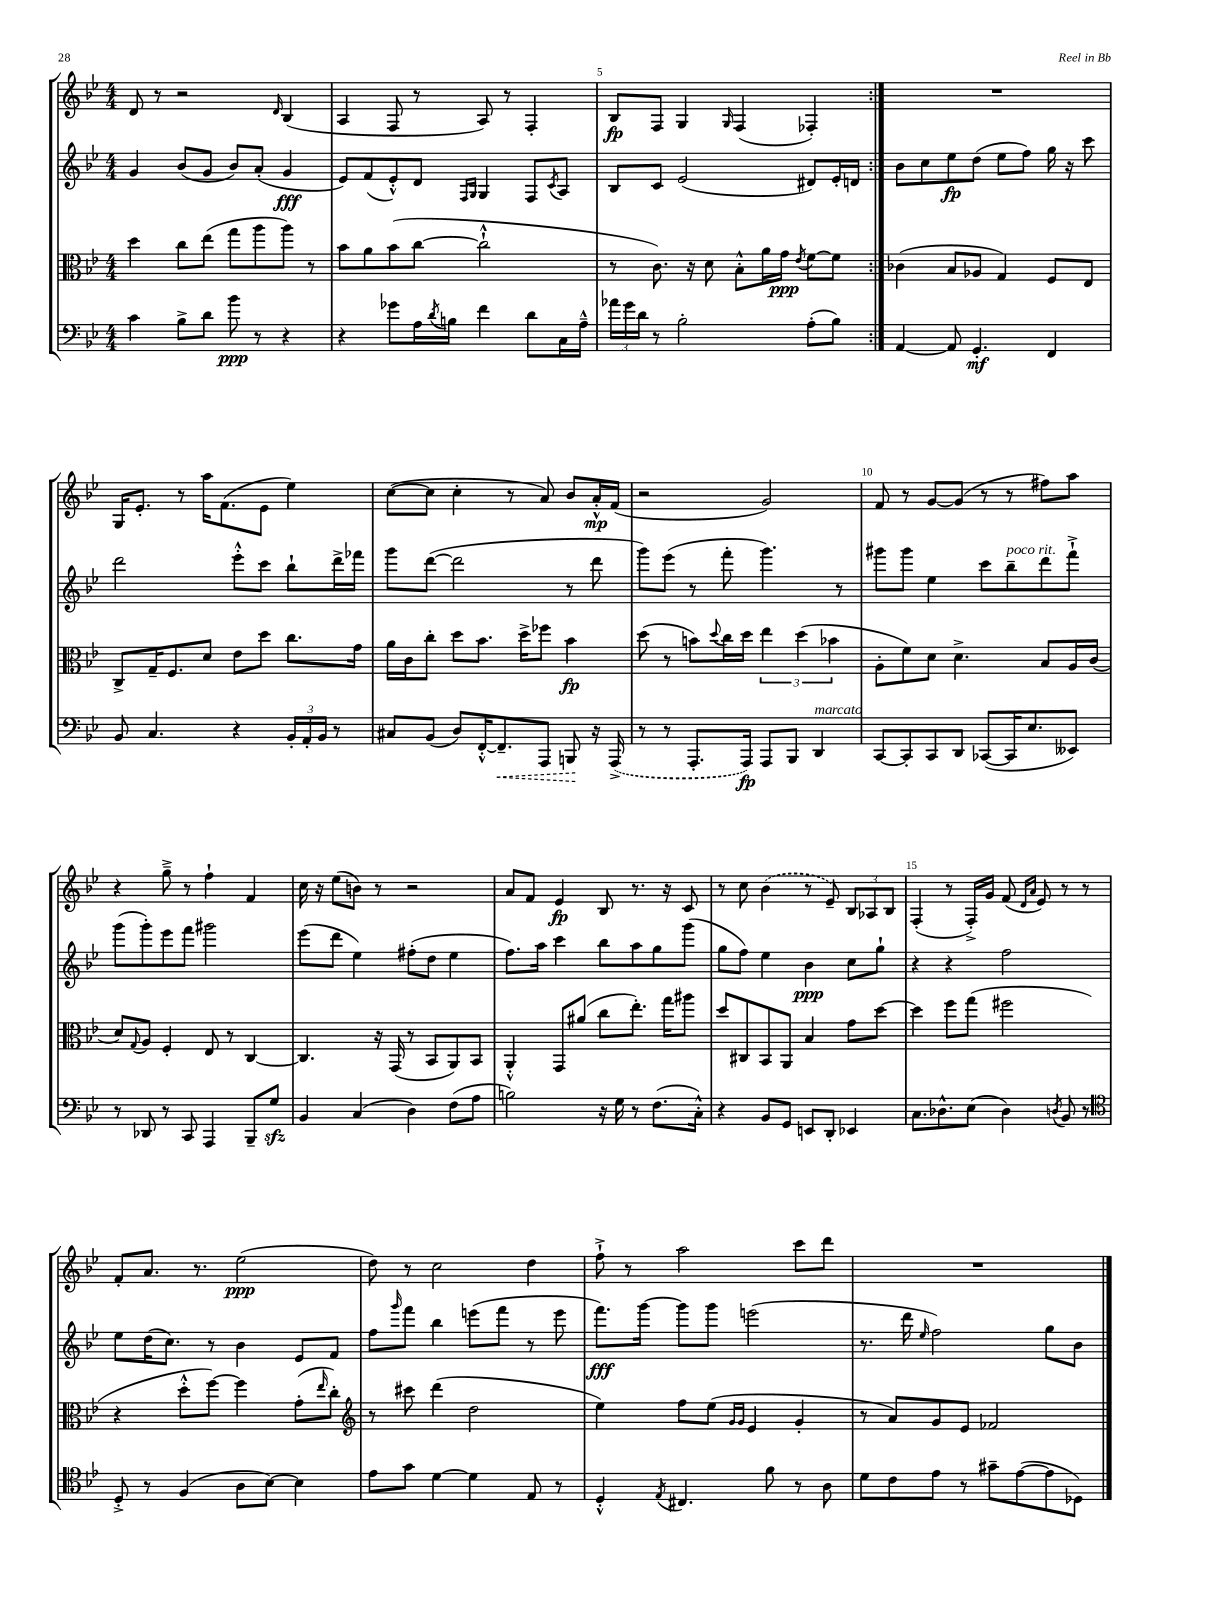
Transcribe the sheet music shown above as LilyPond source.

<<
\new StaffGroup <<
\new Staff = "s0" {
    \clef treble \key bes \major \numericTimeSignature \time 4/4
    \repeat volta 2 { d'8 r8 r2 \grace { d'16 } bes4( |
    a4 f8 r8 a8) r8 f4-. |
    bes8\fp f8 g4 \grace { g16 } f4( fes4-.) | }
    R1 |
    g16 ees'8.-. r8 a''16 f'8.( ees'8 ees''4) |
    c''8~( c''8 c''4-. r8 a'8) bes'8 a'16-.-^\mp f'16( |
    r2 g'2) |
    f'8 r8 g'8~ g'8( r8 r8 fis''8) a''8 |
    r4 g''8---> r8 f''4-! f'4 |
    c''16 r16 ees''8( b'8) r8 r2 |
    a'8 f'8 ees'4\fp bes8 r8. r16 c'8 |
    r8 c''8 \once \slurDashed bes'4( r8 ees'8--) \tuplet 3/2 { bes8 aes8 bes8 } |
    f4-.( r8 f16-.->) g'16 f'8( \grace { d'16 a'16 } ees'8) r8 r8 |
    f'8-. a'8. r8. ees''2\ppp( |
    d''8) r8 c''2 d''4 |
    f''8-!-> r8 a''2 c'''8 d'''8 |
    R1 \bar "|." |
}
\new Staff = "s1" {
    \clef treble \key bes \major \numericTimeSignature \time 4/4
    \repeat volta 2 { g'4 bes'8( g'8 bes'8) a'8-.( g'4\fff |
    ees'8) f'8( ees'8-.-^) d'8 \grace { f16 g16 } g4 f8 \acciaccatura { c'8 } a8 |
    bes8 c'8 ees'2( dis'8) ees'16-. d'16 | }
    bes'8 c''8 ees''8\fp d''8( ees''8 f''8) g''16 r16 c'''8 |
    d'''2 ees'''8-.-^ c'''8 bes''8-! d'''16-> fes'''16 |
    g'''8 d'''8~( d'''2 r8 d'''8 |
    g'''8) ees'''8( r8 f'''8-. g'''4.) r8 |
    gis'''8 gis'''8 ees''4 c'''8 bes''8--^\markup { \italic "poco rit." } d'''8 f'''8-!-> |
    g'''8( g'''8-.) ees'''8 f'''8 gis'''2 |
    ees'''8( d'''8 ees''4) fis''8-.( d''8 ees''4 |
    f''8.) a''16 c'''4 bes''8 a''8 g''8 g'''8( |
    g''8 f''8) ees''4 bes'4\ppp c''8 g''8-! |
    r4 r4 f''2 |
    ees''8 d''16( c''8.) r8 bes'4 ees'8 f'8 |
    f''8 \grace { g'''16 } f'''8 bes''4 e'''8( f'''8 r8 e'''8 |
    f'''8.\fff) g'''16~ g'''8 g'''8 e'''2( |
    r8. d'''16 \grace { ees''16 } f''2) g''8 bes'8 \bar "|." |
}
\new Staff = "s2" {
    \clef alto \key bes \major \numericTimeSignature \time 4/4
    \repeat volta 2 { d''4 c''8 ees''8( g''8 a''8 a''8) r8 |
    bes'8 a'8 bes'8( c''8~ c''2-!-^ |
    r8 c'8.) r16 d'8 bes8-.-^ a'16 g'16\ppp \acciaccatura { ees'8 } f'8~ f'8 | }
    ces'4( bes8 aes8 g4) f8 ees8 |
    c8-> g16-- f8. d'8 ees'8 d''8 c''8. g'16 |
    a'16 c'16 c''8-. d''8 bes'8. d''16-> fes''8 bes'4\fp |
    d''8( r8 b'8) \appoggiatura { d''8 } c''16 d''16 \tuplet 3/2 { ees''4 d''4( bes'4 } |
    a8-. f'8) d'8 d'4.-> bes8 a16 c'16( |
    d'8) \appoggiatura { g8 } a8 f4-. ees8 r8 c4~ |
    c4. r16 g,16( r8 bes,8 a,8) bes,8 |
    a,4-.-^ g,8 ais'8( c''8 ees''8.-.) g''16 ais''8 |
    d''8 cis8 bes,8 a,8 bes4 g'8 d''8~ |
    d''4 f''8 g''8( fis''2 |
    r4 d''8-.-^ f''8~) f''4 g'8-.( \grace { ees''16 } c''8-.) |
    \clef treble r8 cis'''8 d'''4( d''2 |
    ees''4) f''8 ees''8( \grace { g'16 g'16 } ees'4 g'4-. |
    r8 a'8) g'8 ees'8 fes'2 \bar "|." |
}
\new Staff = "s3" {
    \clef bass \key bes \major \numericTimeSignature \time 4/4
    \repeat volta 2 { c'4 bes8-> d'8 bes'8\ppp r8 r4 |
    r4 ges'8 a16 \acciaccatura { d'8 } b16 f'4 d'8 c16 a16---^ |
    \tuplet 3/2 { aes'16 g'16 d'16 } r8 bes2-. a8-.( bes8) | }
    a,4~ a,8 g,4.-.\mf f,4 |
    bes,8 c4. r4 \tuplet 3/2 { bes,16-. a,16-. bes,16 } r8 |
    cis8 bes,8( d8) f,16~-.-^ \once \override Hairpin.style = #'dashed-line f,8.--\< a,,8 b,,8\! r16 \once \slurDashed a,,16->( |
    r8 r8 a,,8.-. a,,16\fp) a,,8 bes,,8 d,4^\markup { \italic "marcato" } |
    c,8~ c,8-. c,8 d,8 ces,8~( ces,16 ees8. eeses,8) |
    r8 des,8 r8 c,8 a,,4 bes,,8-- g8\sfz |
    bes,4 c4( d4) f8( a8 |
    b2) r16 g16 r8 f8.( c16-.-^) |
    r4 bes,8 g,8 e,8 d,8-. ees,4 |
    c8. des8.-^ ees8( des4) \acciaccatura { d8 } bes,8 r8 |
    \clef tenor d8-.-> r8 f4( a8 bes8~) bes4 |
    ees'8 g'8 d'4~ d'4 ees8 r8 |
    d4-.-^ \acciaccatura { ees8 } cis4. f'8 r8 a8 |
    d'8 c'8 ees'8 r8 gis'8-- ees'8~( ees'8 des8) \bar "|." |
}
>>
>>
\layout { \context { \Score currentBarNumber = #3 \override BarNumber.break-visibility = ##(#f #t #t) barNumberVisibility = #(every-nth-bar-number-visible 5) } }
